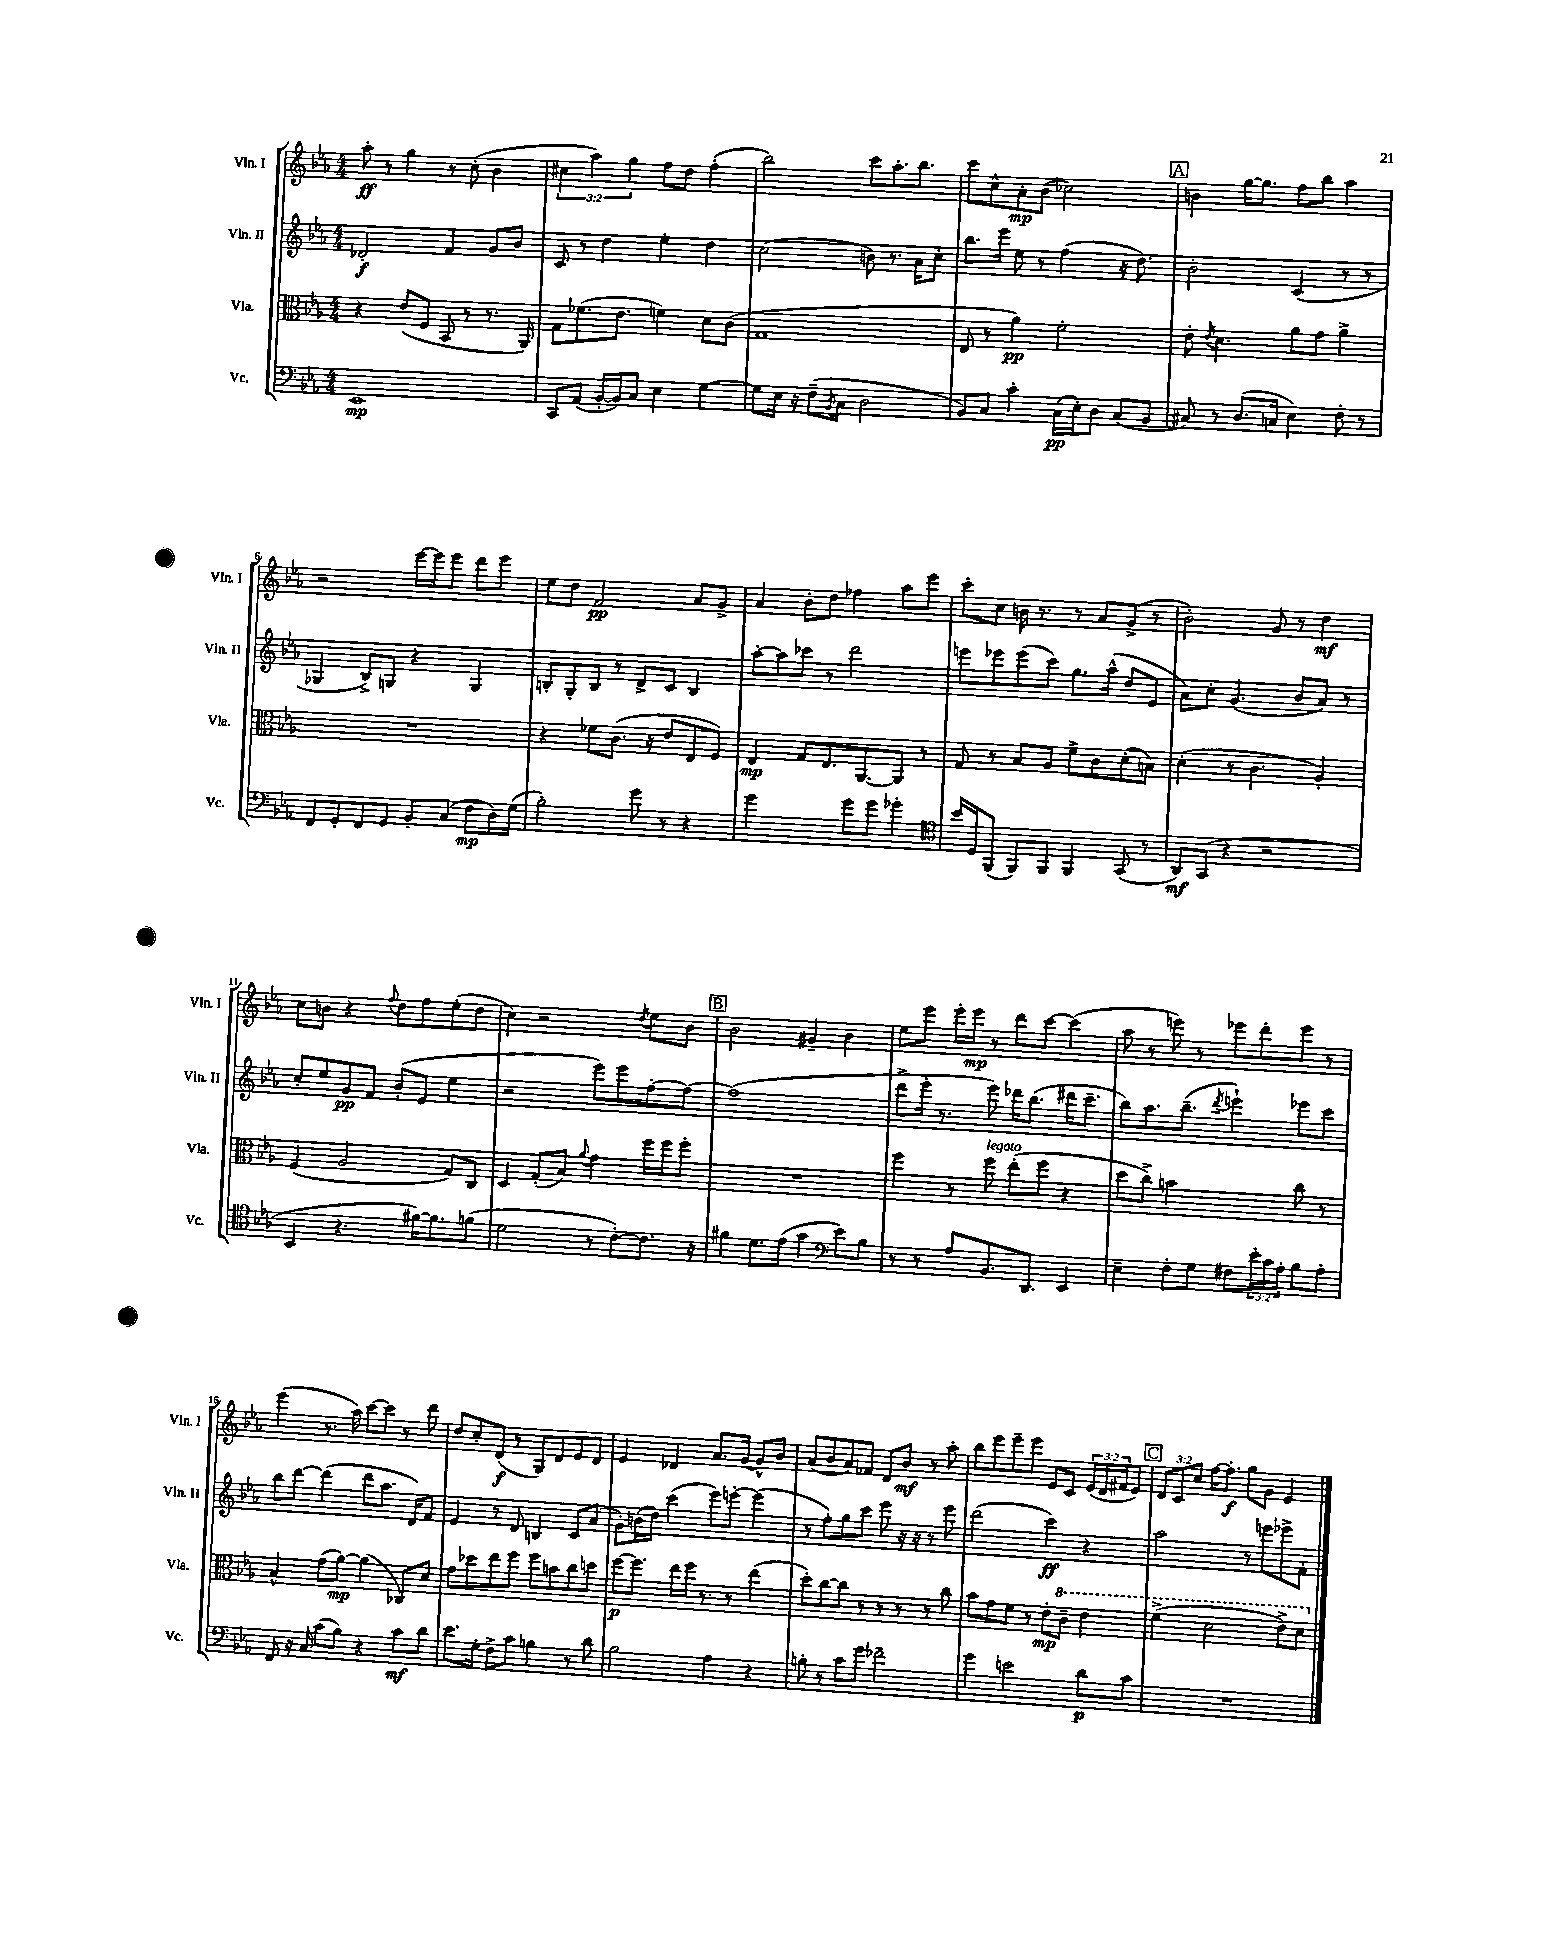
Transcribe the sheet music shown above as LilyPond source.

<<
\new StaffGroup <<
\new Staff = "s0" \with { instrumentName = "Vln. I" shortInstrumentName = "Vln. I" } {
    \clef treble \key ees \major \numericTimeSignature \time 4/4 \override Staff.TupletNumber.text = #tuplet-number::calc-fraction-text
    aes''8-.\ff r8 g''4 r8 c''8-.( bes'4 |
    \tuplet 3/2 { cis''4 aes''4) g''4 } f''8 d''8 f''4-.( |
    bes''2) c'''8 aes''8.-. bes''8. |
    c'''8 c''8-^ aes'8-.\mp bes'8( ces''2) |
    \mark \markup { \box "A" } b'4 g''16~ g''8. f''8 bes''8 aes''4 |
    r2 ees'''16~ ees'''16 ees'''8 d'''8 ees'''8 |
    ees''8 d''8 f'2\pp aes'8 g'8-> |
    aes'4 bes'8-. d''8 fes''4 aes''8 ees'''8 |
    c'''8-. c''8 b'16 r8. r8 aes'8 g'8->( r8 |
    bes'2-.) g'8 r8 d''4\mf |
    c''8 b'8 r4 \appoggiatura { f''8 } d''8 f''8 ees''8-.( d''8 |
    c''4) r2 \acciaccatura { d''8 } ees''8 bes'8 |
    \mark \markup { \box "B" } bes'2 gis'4-- bes'4 |
    ees''8 ees'''8 ees'''16-. ees'''16\mp r8 d'''8 c'''8~ c'''4( |
    aes''8 r8 e'''8) r8 ees'''8 d'''8-. ees'''8 r8 |
    ees'''4( r8. aes''16) c'''8~ c'''8 r8 d'''8 |
    d''8 c''8-. d'8\f( r8 g8) d'8 ees'8 d'8 |
    ees'4 des'4 aes'8. g'16~ g'8-^ bes'8 |
    aes'8( bes'8 aes'8) fes'8 d'8 bes'8\mf r8 aes''8-. |
    bes''8 ees'''8 ees'''8-- ees'''8 ees'8 c'8 \tuplet 3/2 { ees'16( d'16 fis'16 } ees'8) |
    \mark \markup { \box "C" } \tuplet 3/2 { d'8 c'8 c''8 } f''16~ f''8.-.\f g''8 g'8 ees'4 \bar "|." |
}
\new Staff = "s1" \with { instrumentName = "Vln. II" shortInstrumentName = "Vln. II" } {
    \clef treble \key ees \major \numericTimeSignature \time 4/4
    des'2-.\f f'4 g'8 bes'8 |
    c'8 r8 d''4 ees''4-. d''4 |
    c''2( b'8) r8. aes'16 c''8-. |
    bes''8. ees'''16 ees''8 r8 f''4( r16 d''8.) |
    \mark \markup { \box "A" } bes'2-. c'4( r8 r8 |
    ges4 bes8->) g8 r4 g4 |
    b8-. g8-. b8 r8 d'8-> c'8 b4 |
    aes''8~-. aes''8 ces'''8 r8 d'''2 |
    e'''8 ees'''8 ees'''8( c'''8) g''8. aes''16-^( d''8 ees'8 |
    aes'8) c''8-. g'4.( bes'8 aes'8) r8 |
    c''8-. ees''8 g'8\pp f'8 bes'8-.( ees'8 ees''4 |
    r2 ees'''8) ees'''8 f''8~-. f''8~ |
    \mark \markup { \box "B" } f''1( |
    d'''8-> ees'''16-. r8. ees'''8) des'''16 bes''8.( dis'''16 c'''8.-- |
    bes''8) aes''8. bes''8.--( \acciaccatura { d'''8 } e'''4-!) ees'''8 c'''8 |
    bes''8 d'''8~ d'''4( d'''8 aes''8. d'16) f'8 |
    ees'4 r8 d'8 b4 c'8 aes'8( |
    g'8-.) b'16( d''16) c'''4( ees'''8) e'''8~-. e'''4( |
    r8 f''8-.) g''8 c'''8 ees'''8 r16 r16 r8 ees'''8 |
    d'''2( c'''4\ff) r4 |
    \mark \markup { \box "C" } aes''2 r8 e'''8 ees'''8-> f'8-. \bar "|." |
}
\new Staff = "s2" \with { instrumentName = "Vla." shortInstrumentName = "Vla." } {
    \clef alto \key ees \major \numericTimeSignature \time 4/4
    r4 ees'8( f8 bes,8 r8 r8. aes,16) |
    g8 fes'8.( ees'8. f'4) d'8 c'8( |
    g1 |
    ees8 r8 aes'4\pp) f'2-. |
    \mark \markup { \box "A" } ees'8-. \acciaccatura { ees'8 } d'4. aes'8 g'8 aes'4-> |
    R1 |
    r4 fes'8 c'8.( r16 ees'8 ees8 f8) |
    ees4\mp g8 ees8. aes,8.~ aes,8 r8 |
    g8 r8 bes8 aes8 f'8-> c'8 d'8-.( b8) |
    d'4-.( r8 c'4. aes4-.) |
    f4( aes2 g8) c8 |
    d4 g8-.( bes8) \appoggiatura { aes'8 } g'4 f''16 f''16 f''8-. |
    \mark \markup { \box "B" } R1 |
    f''4 r8 f''8^\markup { \italic "legato" } ees''8-.( f''8 r4 |
    d''8 c''8->) b'2 c''8 r8 |
    bes4-^ g'8( aes'8~\mp) aes'4( ces8) d'8 |
    g'8 des''8 ees''8 f''8 f''8 b'8 c''8 d''8 |
    f''8~\p f''8. ees''16 f''16 r8. r8 ees''4( |
    d''8-.) c''8~ c''8 r8 r8 r8 r8 c''8 |
    bes'8 g'8 f'8 r8 ees'8-.\mp \ottava #1 c''8-- ees''4 |
    \mark \markup { \box "C" } f''4->( d''2 ees''8->) d''8 \ottava #0 \bar "|." |
}
\new Staff = "s3" \with { instrumentName = "Vc." shortInstrumentName = "Vc." } {
    \clef bass \key ees \major \numericTimeSignature \time 4/4 \override Staff.TupletNumber.text = #tuplet-number::calc-fraction-text
    ees,1\mp |
    c,8 aes,8( bes,16~-. bes,16) c8 ees4 g4~ |
    g8 ees16 r16 f8--( \acciaccatura { bes,8 } c8 d2 |
    bes,8) c8 c'4-. c16\pp( ees16-.) d8 c8( bes,8 |
    \mark \markup { \box "A" } cis8) r8 d8.( c16 ees4) f8-. r8 |
    f,8 g,8-. f,8 g,8 bes,8-. c8( f8\mp d16) g16( |
    bes2-.) g'8 r8 r4 |
    g'2 g'8 g'8 ges'4-. |
    \clef tenor bes'16 d16 f,8( f,8) f,8 f,4 g,8( r8 |
    aes,8\mf) g,8( r4 r2 |
    bes,4 r4. fis'16~) fis'8. f'8( |
    d'2 r8 c'8~-.) c'8. r16 |
    \mark \markup { \box "B" } fis'4 d'8. ees'16( g'4 \clef bass ees'8) bes8 |
    r8 r8 aes8 bes,8. d,8. ees,4 |
    ees4-- f8-. g8 fis8 \tuplet 3/2 { ees'16-. c'16 aes16-. } bes8 aes8-. |
    f,8 r16 c16 c'8( bes8) r4 c'8\mf d'8 |
    ees'8. g16-. f8-> c'8 b4 r8 d'8 |
    bes2 aes4 r4 |
    b8-. r8 c'8 g'8 fes'2-- |
    g'4 e'2 d'8\p c'8 |
    \mark \markup { \box "C" } R1 \bar "|." |
}
>>
>>
